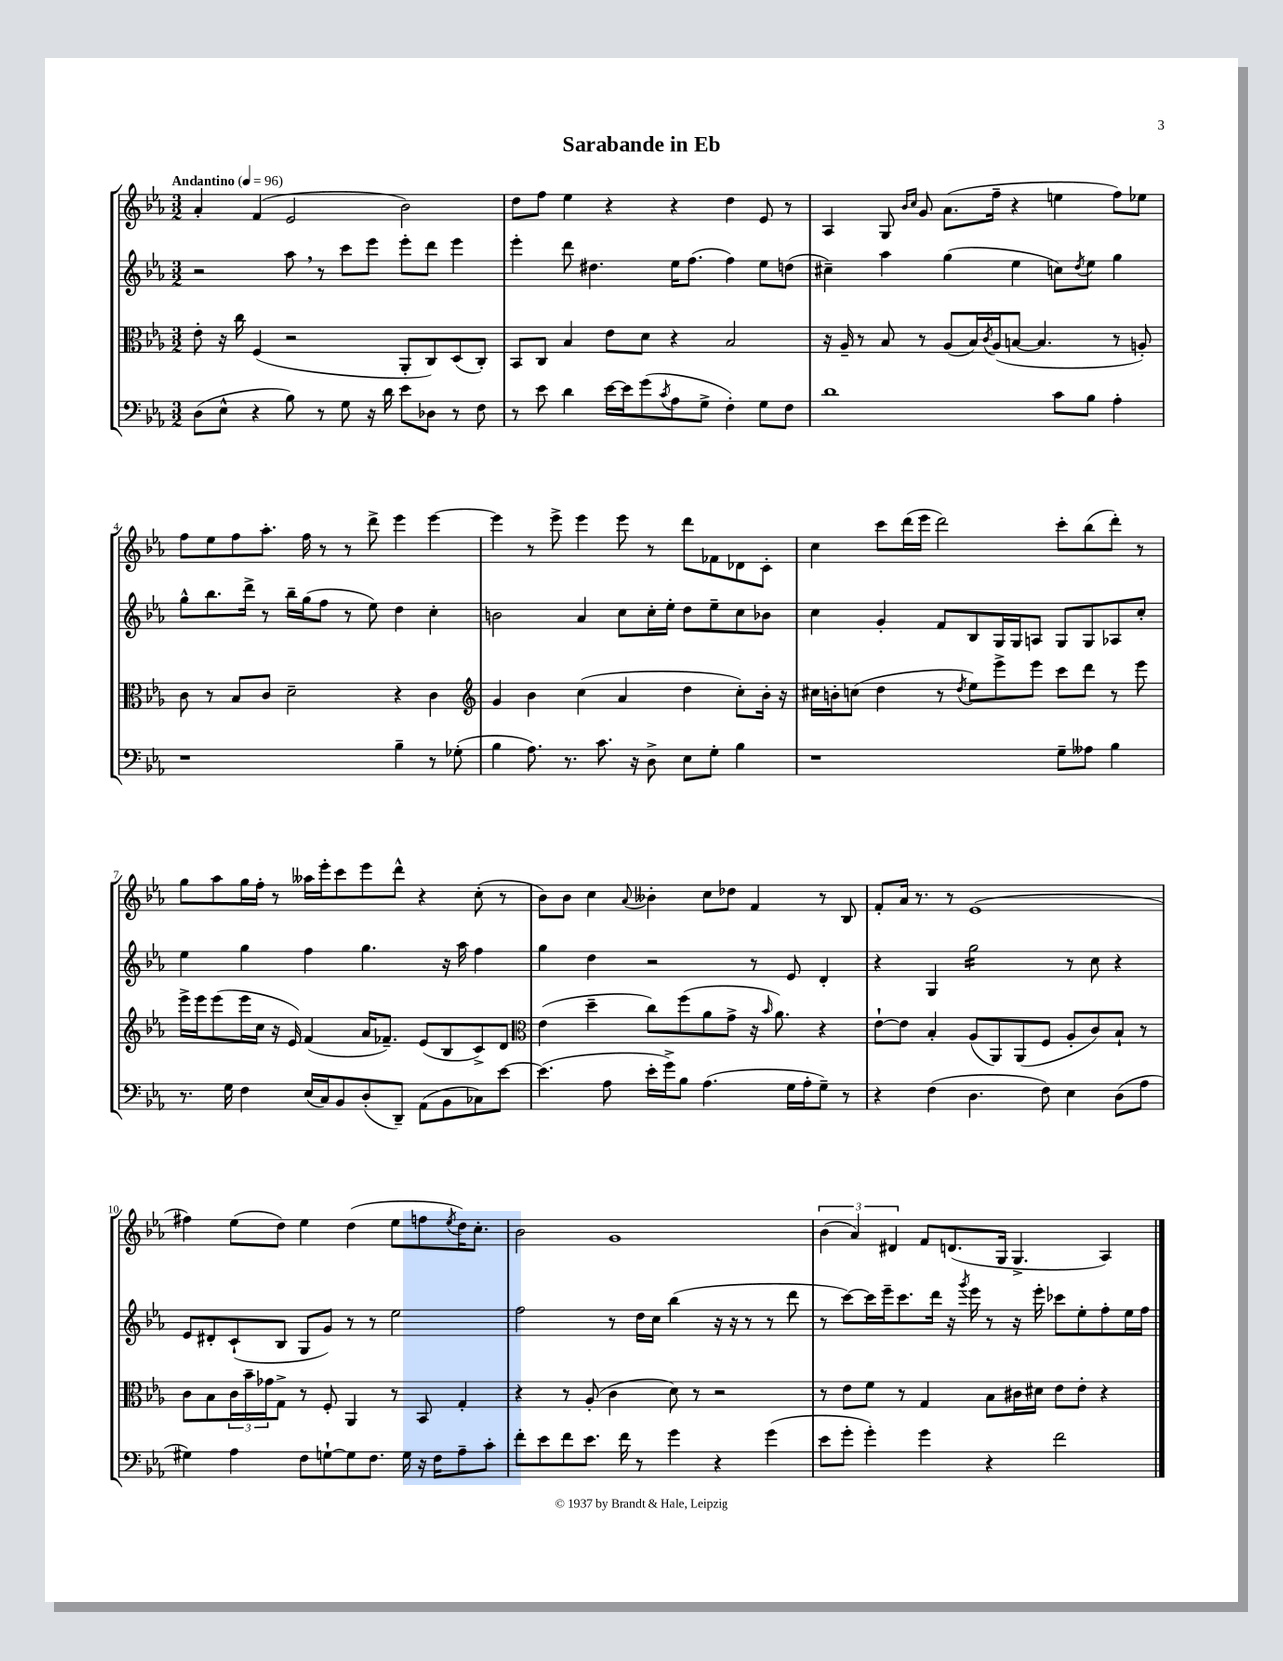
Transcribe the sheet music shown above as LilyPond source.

\header { title = "Sarabande in Eb" }
<<
\new StaffGroup <<
\new Staff = "s0" {
    \clef treble \key ees \major \numericTimeSignature \time 3/2 \tempo "Andantino" 4 = 96
    aes'4-. f'4( ees'2 bes'2) |
    d''8 f''8 ees''4 r4 r4 d''4 ees'8 r8 |
    aes4 g8 \grace { bes'16 c''16 } g'8 aes'8.( f''16-- r4 e''4 f''8) ees''8 |
    f''8 ees''8 f''8 aes''8.-. f''16 r8 r8 d'''8-> ees'''4 ees'''4~ |
    ees'''4 r8 ees'''8-> ees'''4 ees'''8 r8 d'''8 fes'8 des'8 c'8-. |
    c''4 c'''8 d'''16( ees'''16 d'''2) c'''8-. bes''8( d'''8-.) r8 |
    g''8 aes''8 g''16 f''16-. r8 aeses''16 ees'''16-. c'''8 ees'''8 d'''8-^ r4 c''8-.( r8 |
    bes'8) bes'8 c''4 \appoggiatura { aes'8 } beses'4-. c''8 des''8 f'4 r8 bes8 |
    f'8-. aes'16 r8. r8 ees'1( |
    fis''4) ees''8( d''8) ees''4 d''4( ees''8 f''8 \acciaccatura { ees''8 } d''16) c''8.-. |
    bes'2 g'1 |
    \tuplet 3/2 { bes'4( aes'4) dis'4 } f'8 d'8.( g16 g4.-> aes4) \bar "|." |
}
\new Staff = "s1" {
    \clef treble \key ees \major \numericTimeSignature \time 3/2
    r2 aes''8 \breathe r8 c'''8 ees'''8 ees'''8-. d'''8 ees'''4 |
    ees'''4-. d'''8 dis''4. ees''16 f''8.( f''4) ees''8 d''8( |
    cis''4--) aes''4 g''4( ees''4 c''8) \acciaccatura { d''8 } ees''8 g''4 |
    g''8-^ bes''8. d'''16-> r8 bes''16-- g''16( f''8 r8 ees''8) d''4 c''4-. |
    b'2 aes'4 c''8 c''16-. ees''16-. d''8 ees''8-- c''8 bes'8 |
    c''4 g'4-. f'8 bes8 g16 g16 a8 g8 g8 aes8 c''8-. |
    ees''4 g''4 f''4 g''4. r16 aes''16 f''4 |
    g''4 d''4 r2 r8 ees'8 d'4-. |
    r4 g4 g''2:16 r8 c''8 r4 |
    ees'8 dis'8-. c'8-!( bes8 g8 g'8) r8 r8 ees''2 |
    f''2 r8 d''16 c''16 bes''4( r16 r16 r8 r8 d'''8 |
    r8 c'''8~) c'''16 ees'''16-- c'''8. d'''16 r16 \acciaccatura { g'''8 } ees'''16 r8 r16 ees'''16-. ces'''8 ees''8-. f''8-. ees''16 f''16 \bar "|." |
}
\new Staff = "s2" {
    \clef alto \key ees \major \numericTimeSignature \time 3/2
    ees'8-. r16 c''16 f4( r2 aes,8-. c8) d8( c8-.) |
    bes,8 c8 bes4 ees'8 d'8 r4 bes2 |
    r16 aes16-- r8 bes8 r8 aes8( bes16) \acciaccatura { c'8 } aes16( b8~ b4. r8 a8-.) |
    c'8 r8 bes8 c'8 d'2-- r4 c'4 |
    \clef treble g'4 bes'4 c''4( aes'4 d''4 c''8-.) bes'16-. r16 |
    cis''16 b'16-. c''8( d''4 r8 \acciaccatura { d''8 } ees''8) ees'''8-> ees'''8 c'''8 d'''8 r8 ees'''8 |
    ees'''16-> ees'''16 ees'''8( ees'''16 c''16 r16 ees'16) f'4( aes'16 fes'8.--) ees'8( bes8 c'8->) d'8 |
    \clef alto ees'4( d''4-- c''8) f''8( aes'8 g'8-> r16 \grace { bes'16 } aes'8.) r4 |
    ees'8~-! ees'8 bes4-. aes8( aes,8) aes,8( f8 aes8-. c'8) bes8-! r8 |
    c'8 bes8 \tuplet 3/2 { c'16 bes'16-- ges'16 } g8-> r8 f8-. aes,4 r8 bes,8 g4-. |
    r4 r8 aes8-.( c'4 d'8) r8 r2 |
    r8 ees'8 f'8 r8 g4 bes8 cis'16 dis'16 ees'8 ees'8-. r4 \bar "|." |
}
\new Staff = "s3" {
    \clef bass \key ees \major \numericTimeSignature \time 3/2
    d8( ees8-^ r4 bes8) r8 g8 r16 d'16 ees'8 des8 r8 f8 |
    r8 ees'8 d'4 ees'16~ ees'16 g'8( \acciaccatura { c'8 } aes8 g8-> f4-.) g8 f8 |
    d'1 c'8 bes8 aes4-. |
    r1 bes4-- r8 ges8-.( |
    bes4 aes8.) r8. c'8. r16 d8-> ees8 g8-. bes4 |
    r1 g8-- aeses8 bes4 |
    r8. g16 f4 ees16( c16) bes,8 d8-.( d,8--) aes,8( bes,8 ces8) ees'8~ |
    ees'4.( aes8 ees'16-. g'16->) bes8 aes4.( g16 aes16-. g8--) r8 |
    r4 f4( d4. f8) ees4 d8( aes8 |
    gis4) aes4 f8 g8~-! g8 f8. g16 r16 f16 aes8-- c'8-. |
    f'8-. ees'8 f'8 ees'8. f'16 r8 g'4 r4 g'4( |
    ees'8 g'8-. g'4-.) g'4 r4 f'2 \bar "|." |
}
>>
>>
